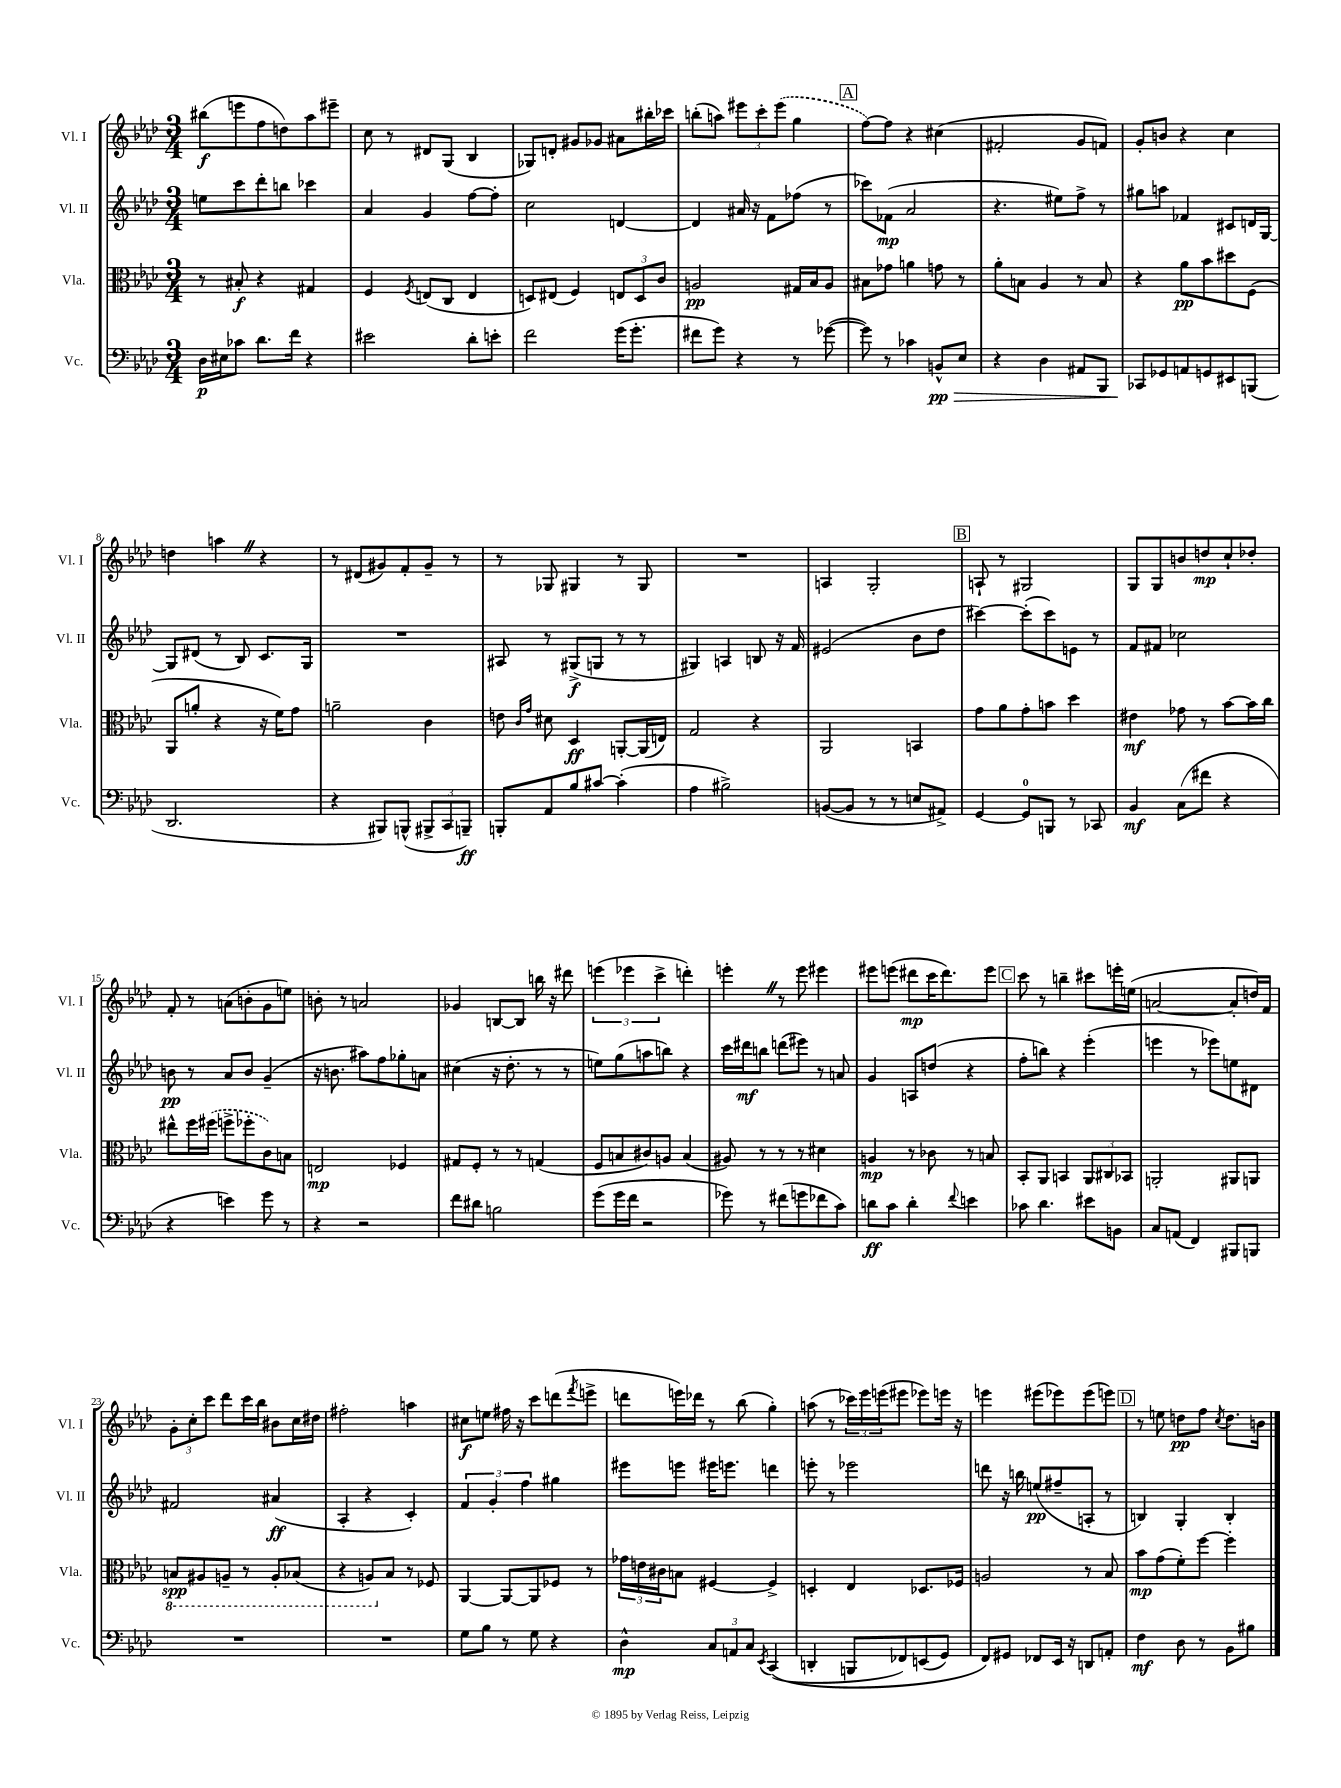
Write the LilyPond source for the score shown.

<<
\new StaffGroup <<
\new Staff = "s0" \with { instrumentName = "Vl. I" shortInstrumentName = "Vl. I" } {
    \clef treble \key aes \major \numericTimeSignature \time 3/4
    bis''8\f( e'''8 f''8 d''8) aes''8 eis'''8-- |
    c''8 r8 dis'8 g8( bes4 |
    ges8) d'8-. gis'8 ges'8 ais'8 bis''16-. ces'''16 |
    b''8-.( a''8) \tuplet 3/2 { eis'''8 c'''8-. \once \slurDashed eis'''8( } g''4 |
    \mark \markup { \box "A" } f''8~) f''8 r4 cis''4( |
    fis'2-. g'8 f'8) |
    g'8-. b'8 r4 c''4 |
    d''4 a''4 \once \override BreathingSign.text = \markup { \musicglyph "scripts.caesura.straight" } \breathe r4 |
    r8 dis'8( gis'8) f'8-. gis'8-- r8 |
    r8 ges8 gis4 r8 gis8 |
    R2. |
    a4 g2-. |
    \mark \markup { \box "B" } a8-! r8 gis2 |
    g8 g8 b'8 d''8\mp c''8-! des''8-. |
    f'8-. r8 a'8( b'8-. g'8 e''8) |
    b'8-. r8 a'2 |
    ges'4 b8~ b8 b''16 r16 dis'''8 |
    \tuplet 3/2 { e'''4( ees'''4 c'''4-> } d'''4-.) |
    e'''4-. \once \override BreathingSign.text = \markup { \musicglyph "scripts.caesura.straight" } \breathe r8 e'''8 eis'''4 |
    eis'''8 e'''8( dis'''8\mp c'''16 dis'''8.) e'''8 |
    \mark \markup { \box "C" } c'''8 r8 b''4-- cis'''8 e'''16-. e''16( |
    a'2~ a'8-. d''16) f'16 |
    \tuplet 3/2 { g'8-. c''8-. c'''8 } des'''8 c'''16 bes''16 bis'8 c''16 dis''16 |
    fis''2-. a''4 |
    cis''8\f e''8 fis''16 r16 c'''8 d'''8( \acciaccatura { f'''8 } e'''8-> |
    d'''8 e'''16) des'''16 r8 bes''8( g''4-.) |
    a''8( r8 \tuplet 3/2 { ces'''16) ees'''16 e'''16( } eis'''8 ees'''8) e'''16 r16 |
    e'''4 eis'''8( ees'''8) ees'''8( e'''8) |
    \mark \markup { \box "D" } r8 e''8 d''8\pp f''8 \acciaccatura { c''8 } d''8. b'16 \bar "|." |
}
\new Staff = "s1" \with { instrumentName = "Vl. II" shortInstrumentName = "Vl. II" } {
    \clef treble \key aes \major \numericTimeSignature \time 3/4
    e''8 c'''8 des'''8-. b''8 ces'''4 |
    aes'4 g'4 f''8~ f''8-. |
    c''2 d'4~ |
    d'4 ais'16 r16 f'8 fes''8( r8 |
    \mark \markup { \box "A" } ces'''8) fes'8\mp( aes'2 |
    r4. eis''8) f''8-> r8 |
    gis''8 a''8 fes'4 cis'8 d'16 g16~ |
    g8 dis'8( r8 bes8) c'8. g16 |
    R2. |
    ais8 r8 gis8->\f( g8 r8 r8 |
    gis4) a4 b8 r16 f'16 |
    eis'2( bes'8 des''8 |
    \mark \markup { \box "B" } cis'''4~) cis'''8-.( cis'''8) e'8 r8 |
    f'8 fis'8 ces''2 |
    b'8\pp r8 aes'8 b'8 g'4--( |
    r16 b'8. ais''8) f''8 ges''8-. a'8 |
    cis''4( r16 des''8.-. r8 r8 |
    e''8) g''8( a''8 b''8) r4 |
    c'''16 dis'''16\mf b''8 d'''8( eis'''8) r8 a'8 |
    g'4 a8 d''8( r4 |
    \mark \markup { \box "C" } f''8-. b''8) r4 ees'''4-.( |
    e'''4 r8 ees'''8) e''8 dis'8 |
    fis'2 ais'4\ff( |
    aes4-. r4 c'4-.) |
    \tuplet 3/2 { f'4 g'4-. f''4 } gis''4 |
    eis'''8 e'''8 eis'''16 e'''8. d'''4 |
    e'''8-. r8 ees'''2 |
    d'''8 r16 b''16 e''8\pp( fis''8-- a8-. r8 |
    \mark \markup { \box "D" } b4) g4-. b4-. \bar "|." |
}
\new Staff = "s2" \with { instrumentName = "Vla." shortInstrumentName = "Vla." } {
    \clef alto \key aes \major \numericTimeSignature \time 3/4
    r8 bis8-.\f r4 gis4 |
    f4 \acciaccatura { f8 } e8( c8 e4 |
    d8) eis8( f4) \tuplet 3/2 { e8 d8 c'8 } |
    a2\pp gis16 bes16 a8 |
    \mark \markup { \box "A" } bis8 ges'8 a'4 g'8 r8 |
    aes'8-. b8 aes4 r8 b8 |
    r4 aes'8\pp bes'8 dis''8 f8( |
    aes,8 a'8-. r4 r16 f'16) g'8 |
    a'2-- c'4 |
    e'8 \grace { c'16 g'16 } dis'8 des4\ff a,8~-. a,16( e16) |
    g2 r4 |
    aes,2 b,4 |
    \mark \markup { \box "B" } g'8 aes'8 g'8-. b'8 des''4 |
    eis'4\mf ges'8 r8 bes'8~ bes'16 c''16 |
    eis''8-^ f''16 \once \slurDashed fis''16( f''8-> fes''8-. c'8) b8 |
    e2\mp fes4 |
    gis8 f8-. r8 r8 g4( |
    f8 b8 cis'8) a8 b4( |
    ais8) r8 r8 r8 dis'4 |
    a4\mp r8 ces'8 r8 b8 |
    \mark \markup { \box "C" } bes,8-. aes,8 b,4 \tuplet 3/2 { aes,8 cis8 bes,8 } |
    a,2-. ais,8 a,8 |
    \ottava #-1 b,8\spp ais,8 a,8-- r8 a,8-. bes,8( |
    r4 a,8) \ottava #0 bes8 r8 fes8 |
    aes,4~ aes,8~ aes,8 fes8 r8 |
    \tuplet 3/2 { ges'16 e'16 cis'16 } b8 fis4~ fis4-> |
    d4-. ees4 des8. fes16 |
    a2 r8 bes8 |
    \mark \markup { \box "D" } bes'8\mp g'8( f'8-.) f''8~ f''4-. \bar "|." |
}
\new Staff = "s3" \with { instrumentName = "Vc." shortInstrumentName = "Vc." } {
    \clef bass \key aes \major \numericTimeSignature \time 3/4
    des16\p eis16 ces'8 des'8. f'16 r4 |
    eis'2 des'8-. e'8-. |
    f'2 g'16( g'8.-. |
    fis'8 g'8) r4 r8 ges'8~( |
    \mark \markup { \box "A" } ges'8) r8 ces'4 b,8-^\pp\> ees8 |
    r4 des4 ais,8 bes,,8 |
    ces,8\! ges,8 a,8 g,8 eis,8 b,,8( |
    des,2. |
    r4 bis,,8) b,,8-^( \tuplet 3/2 { bis,,8-> c,8 b,,8--\ff) } |
    b,,8-. aes,8 bes8 cis'8~ cis'4-.( |
    aes4 bis2->) |
    b,8~( b,8 r8 r8 e8 ais,8->) |
    \mark \markup { \box "B" } g,4~ g,8-0 b,,8 r8 ces,8 |
    bes,4\mf c8( fis'8 r4 |
    r4 e'4) g'8 r8 |
    r4 r2 |
    f'8 dis'8 b2 |
    g'8( g'16 f'16 r2 |
    ges'8) r8 fis'8( g'8 fes'8 c'8) |
    d'8\ff c'8 d'4-. \appoggiatura { f'8 } e'4 |
    \mark \markup { \box "C" } ces'8 des'4. eis'8 b,8 |
    c8 a,8( f,4) bis,,8 b,,8 |
    R2. |
    R2. |
    g8 bes8 r8 g8 r4 |
    des4-^\mp \tuplet 3/2 { c8 a,8 c8 } \acciaccatura { ees,8 } c,4(\( |
    d,4-. b,,8 fes,8) e,8( g,8) |
    f,8\) gis,8 fes,8 ees,16 r16 d,8 a,8-. |
    \mark \markup { \box "D" } f4\mf des8 r8 bes,8 bis8 \bar "|." |
}
>>
>>
